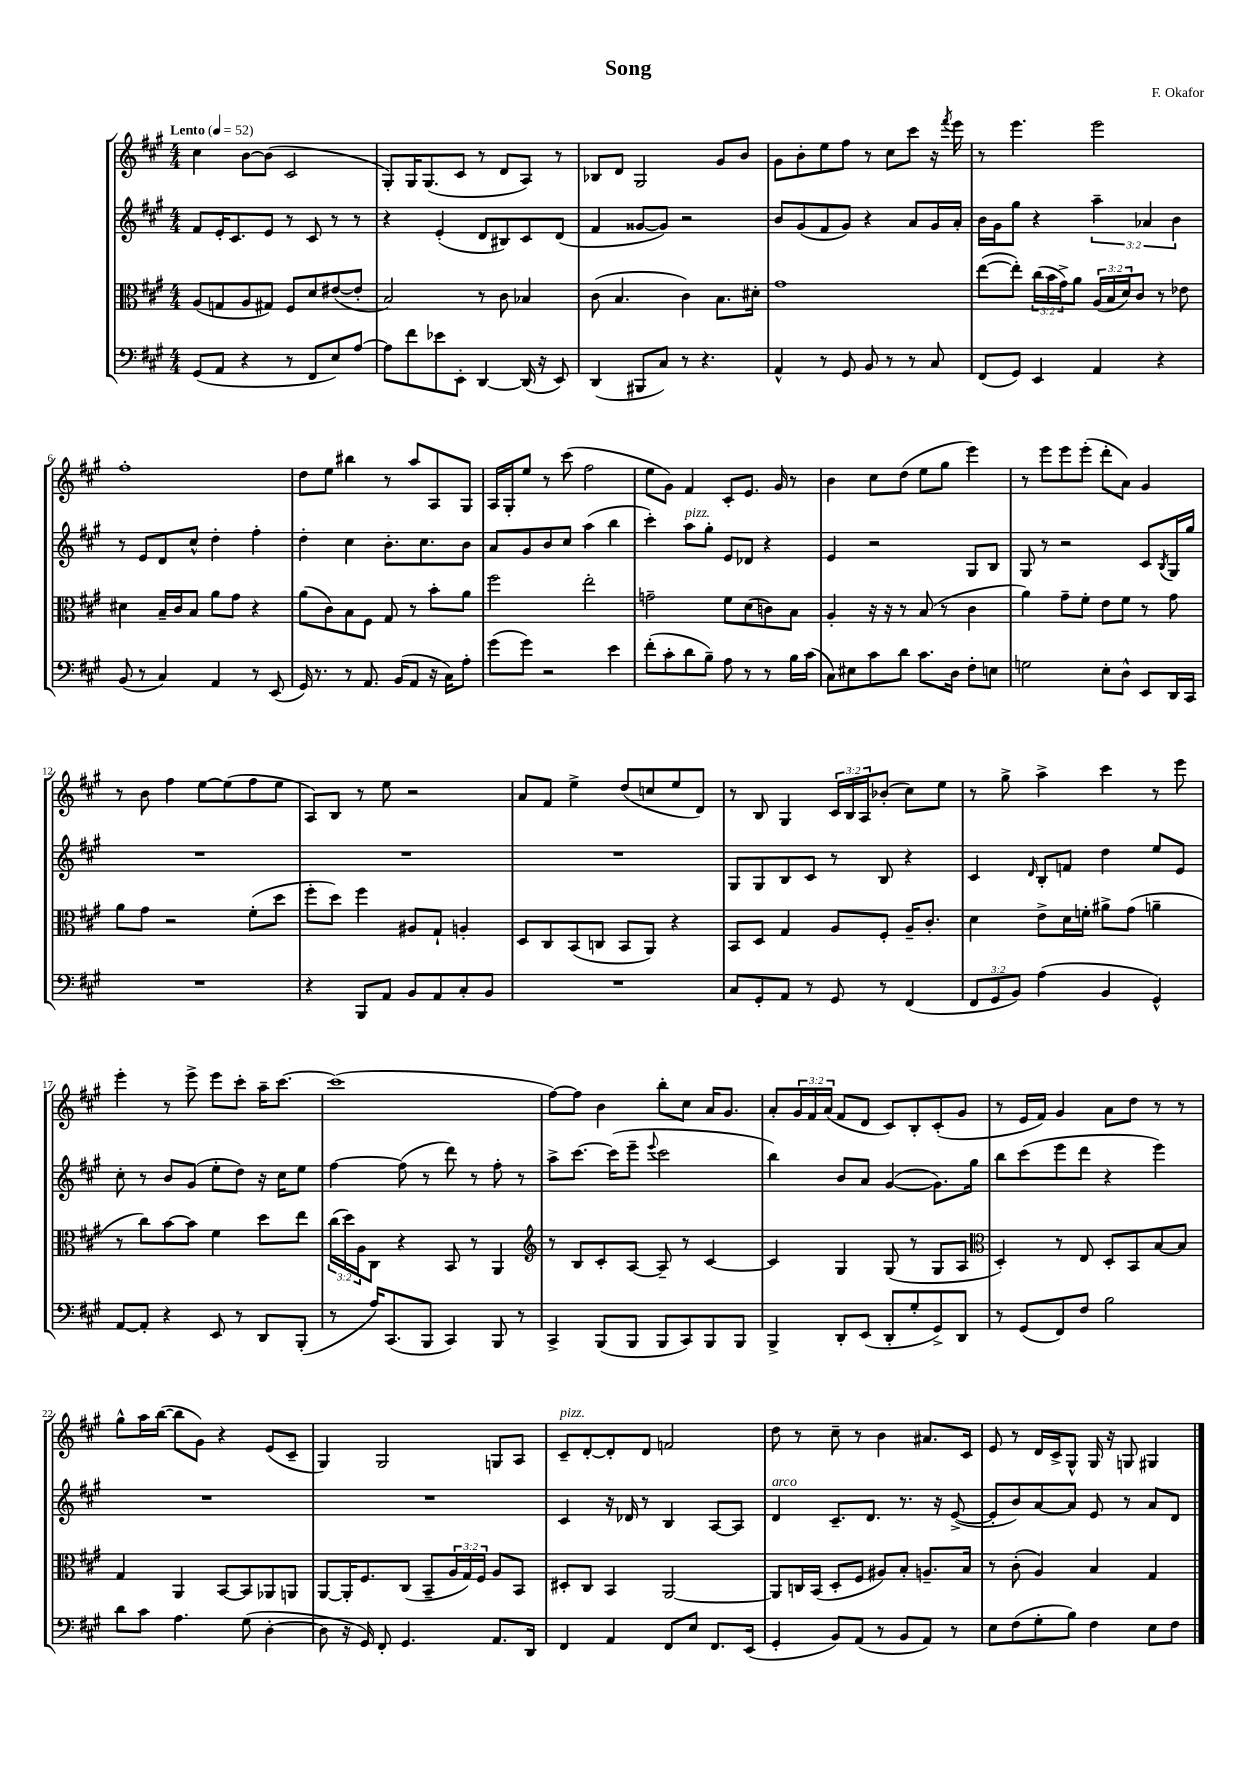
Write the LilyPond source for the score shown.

\header { title = "Song" composer = "F. Okafor" }
<<
\new StaffGroup <<
\new Staff = "s0" {
    \clef treble \key a \major \numericTimeSignature \time 4/4 \override Staff.TupletNumber.text = #tuplet-number::calc-fraction-text \tempo "Lento" 4 = 52
    cis''4 b'8~ b'8( cis'2 |
    gis8-.) gis16 gis8.( cis'8 r8 d'8 a8) r8 |
    bes8 d'8 gis2 gis'8 b'8 |
    gis'8 b'8-. e''8 fis''8 r8 cis''8 cis'''8 r16 \acciaccatura { fis'''8 } e'''16 |
    r8 e'''4. e'''2 |
    fis''1-. |
    d''8 e''8 bis''4 r8 a''8 a8 gis8 |
    a16 gis16-. e''8 r8 cis'''8( fis''2 |
    e''8 gis'8) fis'4 cis'8-. e'8. gis'16 r8 |
    b'4 cis''8 d''8( e''8 gis''8 e'''4) |
    r8 e'''8 e'''8 e'''8-.( d'''8-. a'8) gis'4 |
    r8 b'8 fis''4 e''8~ e''8( fis''8 e''8 |
    a8) b8 r8 e''8 r2 |
    a'8 fis'8 e''4-> d''8( c''8 e''8 d'8) |
    r8 b8 gis4 \tuplet 3/2 { cis'16 b16 a16 } bes'8-.( cis''8) e''8 |
    r8 gis''8-> a''4-> cis'''4 r8 e'''8 |
    e'''4-. r8 e'''8-> e'''8 cis'''8-. a''16-- cis'''8.~ |
    cis'''1( |
    fis''8~) fis''8 b'4 b''8-. cis''8 a'16 gis'8. |
    a'8-. \tuplet 3/2 { gis'16 fis'16 a'16( } fis'8 d'8 cis'8) b8-. cis'8-.( gis'8 |
    r8 e'16 fis'16) gis'4 a'8 d''8 r8 r8 |
    gis''8-^ a''16 b''16~( b''8 gis'8) r4 e'8( cis'8-- |
    gis4) gis2 g8 a8 |
    cis'8--^\markup { \italic "pizz." } d'8~-. d'8-. d'8 f'2 |
    d''8 r8 cis''8-- r8 b'4 ais'8. cis'16 |
    e'8 r8 d'16 cis'16-> gis8-^ gis16 r16 g8 gis4 \bar "|." |
}
\new Staff = "s1" {
    \clef treble \key a \major \numericTimeSignature \time 4/4 \override Staff.TupletNumber.text = #tuplet-number::calc-fraction-text
    fis'8 e'16-. cis'8. e'8 r8 cis'8 r8 r8 |
    r4 e'4-.( d'8 bis8) cis'8 d'8( |
    fis'4 gisis'8~ gisis'8) r2 |
    b'8 gis'8( fis'8 gis'8) r4 a'8 gis'16 a'16-. |
    b'16 gis'16 gis''8 r4 \tuplet 3/2 { a''4-- aes'4 b'4 } |
    r8 e'8 d'8 cis''8-^ d''4-. fis''4-. |
    d''4-. cis''4 b'8.-. cis''8. b'8 |
    a'8 gis'8 b'8 cis''8 a''4( b''4 |
    cis'''4-.) a''8^\markup { \italic "pizz." } gis''8-. e'8 des'8 r4 |
    e'4 r2 gis8 b8 |
    gis8 r8 r2 cis'8 \acciaccatura { b8 } gis16 gis''16 |
    R1 |
    R1 |
    R1 |
    gis8 gis8 b8 cis'8 r8 b8 r4 |
    cis'4 \grace { d'16 } b8-. f'8 d''4 e''8 e'8 |
    cis''8-. r8 b'8 gis'8( e''8-. d''8) r16 cis''16 e''8 |
    fis''4~ fis''8( r8 d'''8) r8 fis''8-. r8 |
    a''8-> cis'''8.~ cis'''16( e'''8-- \appoggiatura { e'''8 } cis'''2 |
    b''4) b'8 a'8 gis'4~( gis'8.) gis''16 |
    b''8 cis'''8( e'''8 d'''8 r4 e'''4) |
    R1 |
    R1 |
    cis'4 r16 des'16 r8 b4 a8~ a8 |
    d'4^\markup { \italic "arco" } cis'8.-- d'8. r8. r16 e'8~->( |
    e'8-. b'8) a'8~ a'8 e'8 r8 a'8 d'8 \bar "|." |
}
\new Staff = "s2" {
    \clef alto \key a \major \numericTimeSignature \time 4/4 \override Staff.TupletNumber.text = #tuplet-number::calc-fraction-text
    a8( g8 a8 gis8) fis8 d'8 eis'8~( eis'8-. |
    b2) r8 cis'8 bes4 |
    cis'8( b4. cis'4) b8. dis'16-. |
    gis'1 |
    e''8~( e''8-.) \tuplet 3/2 { cis''16( b'16 gis'16->) } a'8 \tuplet 3/2 { a16( b16 d'16) } cis'8 r8 ees'8 |
    dis'4 b16-- cis'16 b8 a'8 gis'8 r4 |
    a'8( cis'8) b8 fis8 gis8 r8 b'8-. a'8 |
    fis''2 e''2-. |
    g'2-- fis'8 d'8( c'8) b8 |
    a4-. r16 r16 r8 b8( r8 cis'4 |
    a'4) gis'8-- fis'8-. e'8 fis'8 r8 gis'8 |
    a'8 gis'8 r2 fis'8-.( d''8 |
    fis''8-. d''8) fis''4 ais8 gis8-! a4-. |
    d8 cis8 b,8( c8 b,8 a,8) r4 |
    b,8 d8 gis4 a8 fis8-. a16-- cis'8.-. |
    d'4 e'8-> d'16 f'16-. ais'8-> gis'8( a'4-- |
    r8 cis''8) b'8~ b'8 fis'4 d''8 e''8 |
    \tuplet 3/2 { cis''16( d''16) a16 } cis8 r4 b,8 r8 a,4 |
    \clef treble r8 b8 cis'8-. a8~ a8-- r8 cis'4~ |
    cis'4 gis4 gis8( r8 gis8 a8 |
    \clef alto d4-.) r8 e8 d8-. b,8 b8~ b8 |
    gis4 a,4 b,8~ b,8 aes,8 a,8 |
    a,8~ a,16-. fis8. cis8( b,8-- \tuplet 3/2 { a16 gis16) fis16 } a8 b,8 |
    dis8-. cis8 b,4 a,2~ |
    a,8 c16 b,16( d8-. fis8 ais8) b8-. a8.-- b16 |
    r8 cis'8-.( a4) b4 gis4 \bar "|." |
}
\new Staff = "s3" {
    \clef bass \key a \major \numericTimeSignature \time 4/4 \override Staff.TupletNumber.text = #tuplet-number::calc-fraction-text
    gis,8( a,8 r4 r8 fis,8 e8) a8~ |
    a8 fis'8 ees'8 e,8-. d,4~ d,16( r16 e,8) |
    d,4( bis,,8 cis8) r8 r4. |
    a,4-^ r8 gis,8 b,8 r8 r8 cis8 |
    fis,8( gis,8) e,4 a,4 r4 |
    b,8( r8 cis4) a,4 r8 e,8( |
    gis,16) r8. r8 a,8. b,16( a,8 r16 cis16) a8-. |
    gis'8( gis'8) r2 e'4 |
    fis'8-.( cis'8-. d'8 b8--) a8 r8 r8 b16 cis'16( |
    cis8) eis8 cis'8 d'8 cis'8. d16 fis8-. e8 |
    g2 e8-. d8-^ e,8 d,16 cis,16 |
    R1 |
    r4 b,,8 a,8 b,8 a,8 cis8-. b,8 |
    R1 |
    cis8 gis,8-. a,8 r8 gis,8 r8 fis,4( |
    \tuplet 3/2 { fis,8 gis,8 b,8) } a4( b,4 gis,4-^) |
    a,8~ a,8-. r4 e,8 r8 d,8 b,,8-.( |
    r8 a16) cis,8.( b,,8 cis,4) b,,8 r8 |
    cis,4-> b,,8( b,,8 b,,8 cis,8) b,,8 b,,8 |
    b,,4-> d,8-. e,8( d,8-. gis8-. gis,8->) d,8 |
    r8 gis,8( fis,8) fis8 b2 |
    d'8 cis'8 a4. gis8( d4~-. |
    d8 r16 gis,16) fis,8-. gis,4. a,8. d,16 |
    fis,4 a,4 fis,8 e8 fis,8. e,16( |
    gis,4-. b,8) a,8( r8 b,8 a,8) r8 |
    e8 fis8( gis8-. b8) fis4 e8 fis8 \bar "|." |
}
>>
>>
